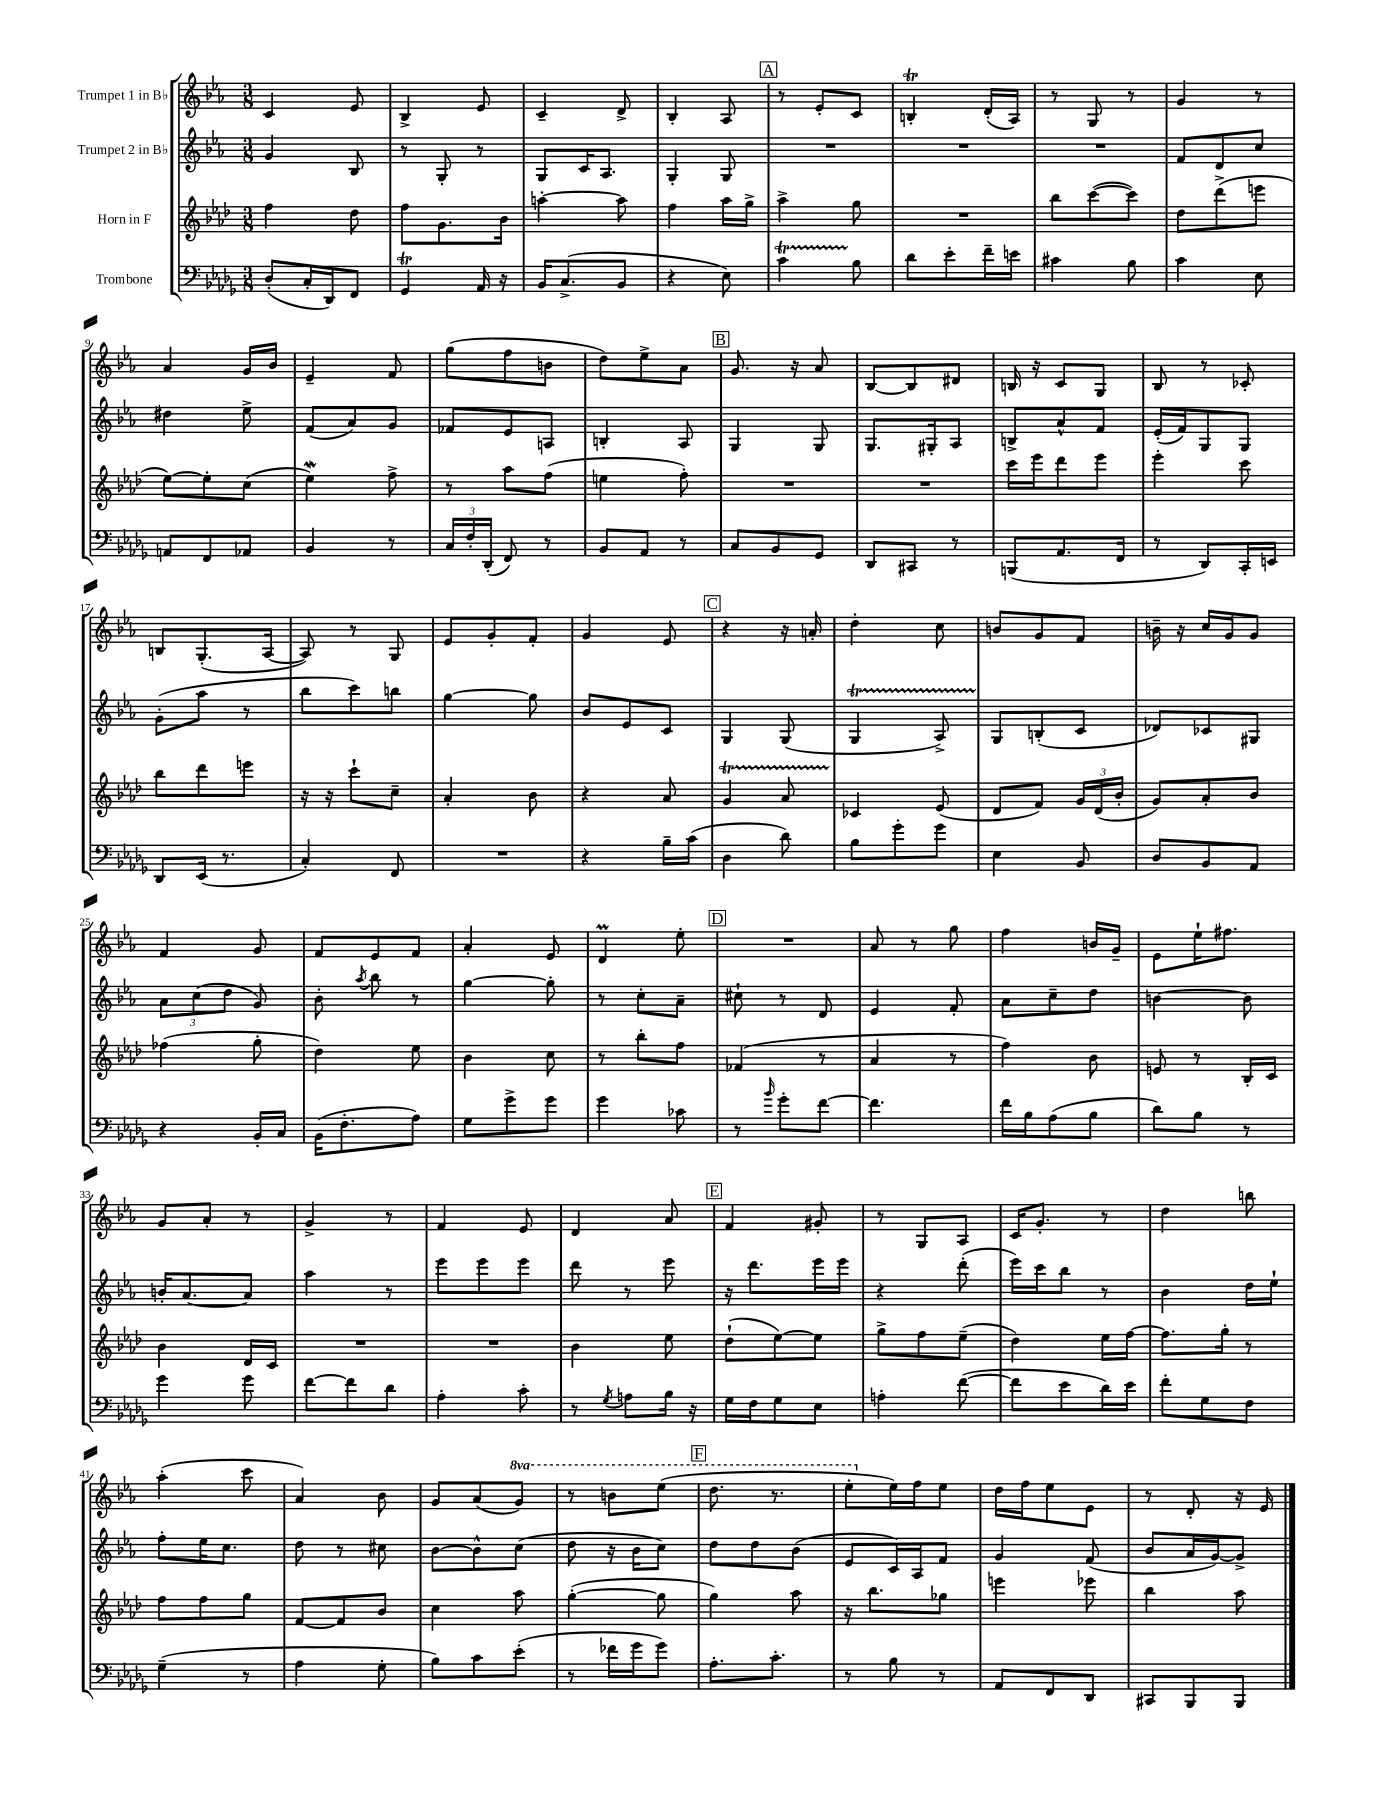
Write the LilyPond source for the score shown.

<<
\new StaffGroup <<
\new Staff = "s0" \with { instrumentName = "Trumpet 1 in Bb" } {
    \clef treble \key ees \major \numericTimeSignature \time 3/8 \set Staff.ottavationMarkups = #ottavation-simple-ordinals
    \autoBeamOff c'4 ees'8 |
    bes4-> ees'8 |
    c'4-- d'8-> |
    bes4-. aes8 |
    \mark \markup { \box "A" } r8 ees'8[-. c'8] |
    b4-.\trill d'16[-.( aes16]) |
    r8 g8 r8 |
    g'4 r8 |
    aes'4 g'16[ bes'16] |
    ees'4-- f'8 |
    g''8[( f''8 b'8] |
    d''8[) ees''8-> aes'8] |
    \mark \markup { \box "B" } g'8. r16 aes'8 |
    bes8[~ bes8 dis'8] |
    b16 r16 c'8[ g8] |
    bes8 r8 ces'8-. |
    b8[ g8.-.( aes16]~ |
    aes8) r8 g8 |
    ees'8[ g'8-. f'8]-. |
    g'4 ees'8 |
    \mark \markup { \box "C" } r4 r16 a'16-. |
    d''4-. c''8 |
    b'8[ g'8 f'8] |
    b'16-- r16 c''16[ g'16 g'8] |
    f'4 g'8 |
    f'8[ ees'8 f'8] |
    aes'4-. ees'8 |
    d'4\prall ees''8-. |
    \mark \markup { \box "D" } R4. |
    aes'8 r8 g''8 |
    f''4 b'16[ g'16]-- |
    ees'8[ ees''16-! fis''8.] |
    g'8[ aes'8]-. r8 |
    g'4-> r8 |
    f'4 ees'8 |
    d'4 aes'8 |
    \mark \markup { \box "E" } f'4 gis'8-. |
    r8 g8[ aes8] |
    c'16[ g'8.]-. r8 |
    d''4 b''8 |
    aes''4-.( c'''8 |
    aes'4) bes'8 |
    g'8[ aes'8( \ottava #1 g''8]) |
    r8 b''8[ ees'''8]( |
    \mark \markup { \box "F" } d'''8. r8. |
    ees'''8[-. \ottava #0 ees''16) f''16 ees''8] |
    d''16[ f''16 ees''8 ees'8] |
    r8 d'8-. r16 ees'16 \bar "|." |
}
\new Staff = "s1" \with { instrumentName = "Trumpet 2 in Bb" } {
    \clef treble \key ees \major \numericTimeSignature \time 3/8
    \autoBeamOff g'4 bes8 |
    r8 g8-. r8 |
    g8[ c'16 aes8.] |
    g4-. g8 |
    \mark \markup { \box "A" } R4. |
    R4. |
    R4. |
    f'8[ d'8 c''8] |
    dis''4 ees''8-> |
    f'8[( aes'8) g'8] |
    fes'8[ ees'8 a8] |
    b4-. aes8 |
    \mark \markup { \box "B" } g4 g8 |
    g8.[ gis16-. aes8] |
    b8[-> aes'8-^ f'8] |
    ees'16[-.( f'16) g8 g8] |
    g'8[-.( aes''8] r8 |
    bes''8[ c'''8) b''8] |
    g''4~ g''8 |
    bes'8[ ees'8 c'8] |
    \mark \markup { \box "C" } g4 g8( |
    g4\startTrillSpan aes8->) |
    g8[\stopTrillSpan b8-.( c'8] |
    des'8[) ces'8 gis8] |
    \tuplet 3/2 { aes'8[ c''8( d''8] } g'8) |
    bes'8-. \acciaccatura { aes''8 } bes''8 r8 |
    g''4~ g''8-. |
    r8 c''8[-. aes'8]-- |
    \mark \markup { \box "D" } cis''8-! r8 d'8 |
    ees'4 f'8-. |
    aes'8[ c''8-- d''8] |
    b'4~ b'8 |
    b'16[-. aes'8.~ aes'8] |
    aes''4 r8 |
    ees'''8[ ees'''8 ees'''8] |
    d'''8 r8 ees'''8 |
    \mark \markup { \box "E" } r16 d'''8.[ ees'''16 ees'''16] |
    r4 d'''8-.( |
    ees'''16[) c'''16 bes''8] r8 |
    bes'4 d''16[ ees''16]-! |
    f''8[-. ees''16 c''8.] |
    d''8 r8 cis''8 |
    bes'8[~ bes'8-^ c''8]( |
    d''8 r16 bes'16[ c''8]) |
    \mark \markup { \box "F" } d''8[ d''8 bes'8]( |
    ees'8[ c'16) aes16 f'8] |
    g'4 f'8( |
    bes'8[ aes'16 g'16~) g'8]-> \bar "|." |
}
\new Staff = "s2" \with { instrumentName = "Horn in F" } {
    \clef treble \key aes \major \numericTimeSignature \time 3/8
    \autoBeamOff f''4 des''8 |
    f''8[ g'8. bes'16] |
    a''4~-. a''8 |
    f''4 aes''16[ g''16]-> |
    \mark \markup { \box "A" } aes''4-> g''8 |
    R4. |
    bes''8[ c'''8~( c'''8]) |
    des''8[ des'''8->( e'''8] |
    ees''8[~) ees''8-. c''8]( |
    ees''4\mordent) f''8-> |
    r8 aes''8[ f''8]( |
    e''4 f''8-.) |
    \mark \markup { \box "B" } R4. |
    R4. |
    c'''16[ ees'''16 des'''8 ees'''8] |
    ees'''4-. c'''8 |
    bes''8[ des'''8 e'''8] |
    r16 r16 c'''8[-! c''8]-- |
    aes'4-. bes'8 |
    r4 aes'8 |
    \mark \markup { \box "C" } g'4\startTrillSpan aes'8 |
    ces'4\stopTrillSpan ees'8( |
    des'8[ f'8]) \tuplet 3/2 { g'16[ des'16( bes'16]-. } |
    g'8[) aes'8-. bes'8] |
    fes''4( g''8-. |
    des''4) ees''8 |
    bes'4 c''8 |
    r8 bes''8[-. f''8] |
    \mark \markup { \box "D" } fes'4( r8 |
    aes'4 r8 |
    f''4) bes'8 |
    e'8 r8 bes16[-. c'16] |
    bes'4 des'16[ c'16] |
    R4. |
    R4. |
    bes'4 ees''8 |
    \mark \markup { \box "E" } des''8[-!( ees''8~) ees''8] |
    g''8[-> f''8 ees''8]--( |
    des''4) ees''16[ f''16]~ |
    f''8.[ g''16]-. r8 |
    f''8[ f''8 g''8] |
    f'8[~ f'8 bes'8] |
    c''4 aes''8 |
    g''4~-.( g''8 |
    \mark \markup { \box "F" } g''4) aes''8 |
    r16 bes''8.[ ges''8] |
    e'''4 ees'''8 |
    bes''4 aes''8 \bar "|." |
}
\new Staff = "s3" \with { instrumentName = "Trombone" } {
    \clef bass \key des \major \numericTimeSignature \time 3/8
    \autoBeamOff des8[-.( c16-. des,16) f,8] |
    ges,4\trill aes,16 r16 |
    bes,16[ c8.->( bes,8] |
    r4 ees8) |
    \mark \markup { \box "A" } c'4\startTrillSpan bes8\stopTrillSpan |
    des'8[ ees'8-. f'16-- e'16] |
    cis'4 bes8 |
    c'4 ees8 |
    a,8[ f,8 aes,8] |
    bes,4 r8 |
    \tuplet 3/2 { c16[ f16-. des,16]-.( } f,8) r8 |
    bes,8[ aes,8] r8 |
    \mark \markup { \box "B" } c8[ bes,8 ges,8] |
    des,8[ cis,8] r8 |
    b,,8[( aes,8. f,16] |
    r8 des,8[) c,16-. e,16] |
    des,8[ ees,16]( r8. |
    c4-.) f,8 |
    R4. |
    r4 bes16[-- c'16]( |
    \mark \markup { \box "C" } des4 des'8) |
    bes8[ ges'8-. ges'8] |
    ees4 bes,8 |
    des8[ bes,8 aes,8] |
    r4 bes,16[-. c16] |
    bes,16[( f8.-. aes8]) |
    ges8[ ges'8-> ges'8] |
    ges'4 ces'8 |
    \mark \markup { \box "D" } r8 \grace { bes'16 } ges'8[-. f'8]~ |
    f'4. |
    f'16[ bes16 aes8( bes8] |
    des'8[) bes8] r8 |
    ges'4 ges'8 |
    f'8[~ f'8 des'8] |
    aes4-. c'8-. |
    r8 \acciaccatura { ges8 } a8[ bes16] r16 |
    \mark \markup { \box "E" } ges16[ f16 ges8 ees8] |
    a4-. f'8~( |
    f'8[ ees'8 des'16) ees'16] |
    f'8[-. ges8 f8] |
    ges4--( r8 |
    aes4 ges8-. |
    bes8[) c'8 ees'8]-.( |
    r8 fes'16[ ges'16 ges'8]) |
    \mark \markup { \box "F" } aes8.[-. c'8.]-. |
    r8 bes8 r8 |
    aes,8[ f,8 des,8] |
    cis,8[ bes,,8 bes,,8] \bar "|." |
}
>>
>>
